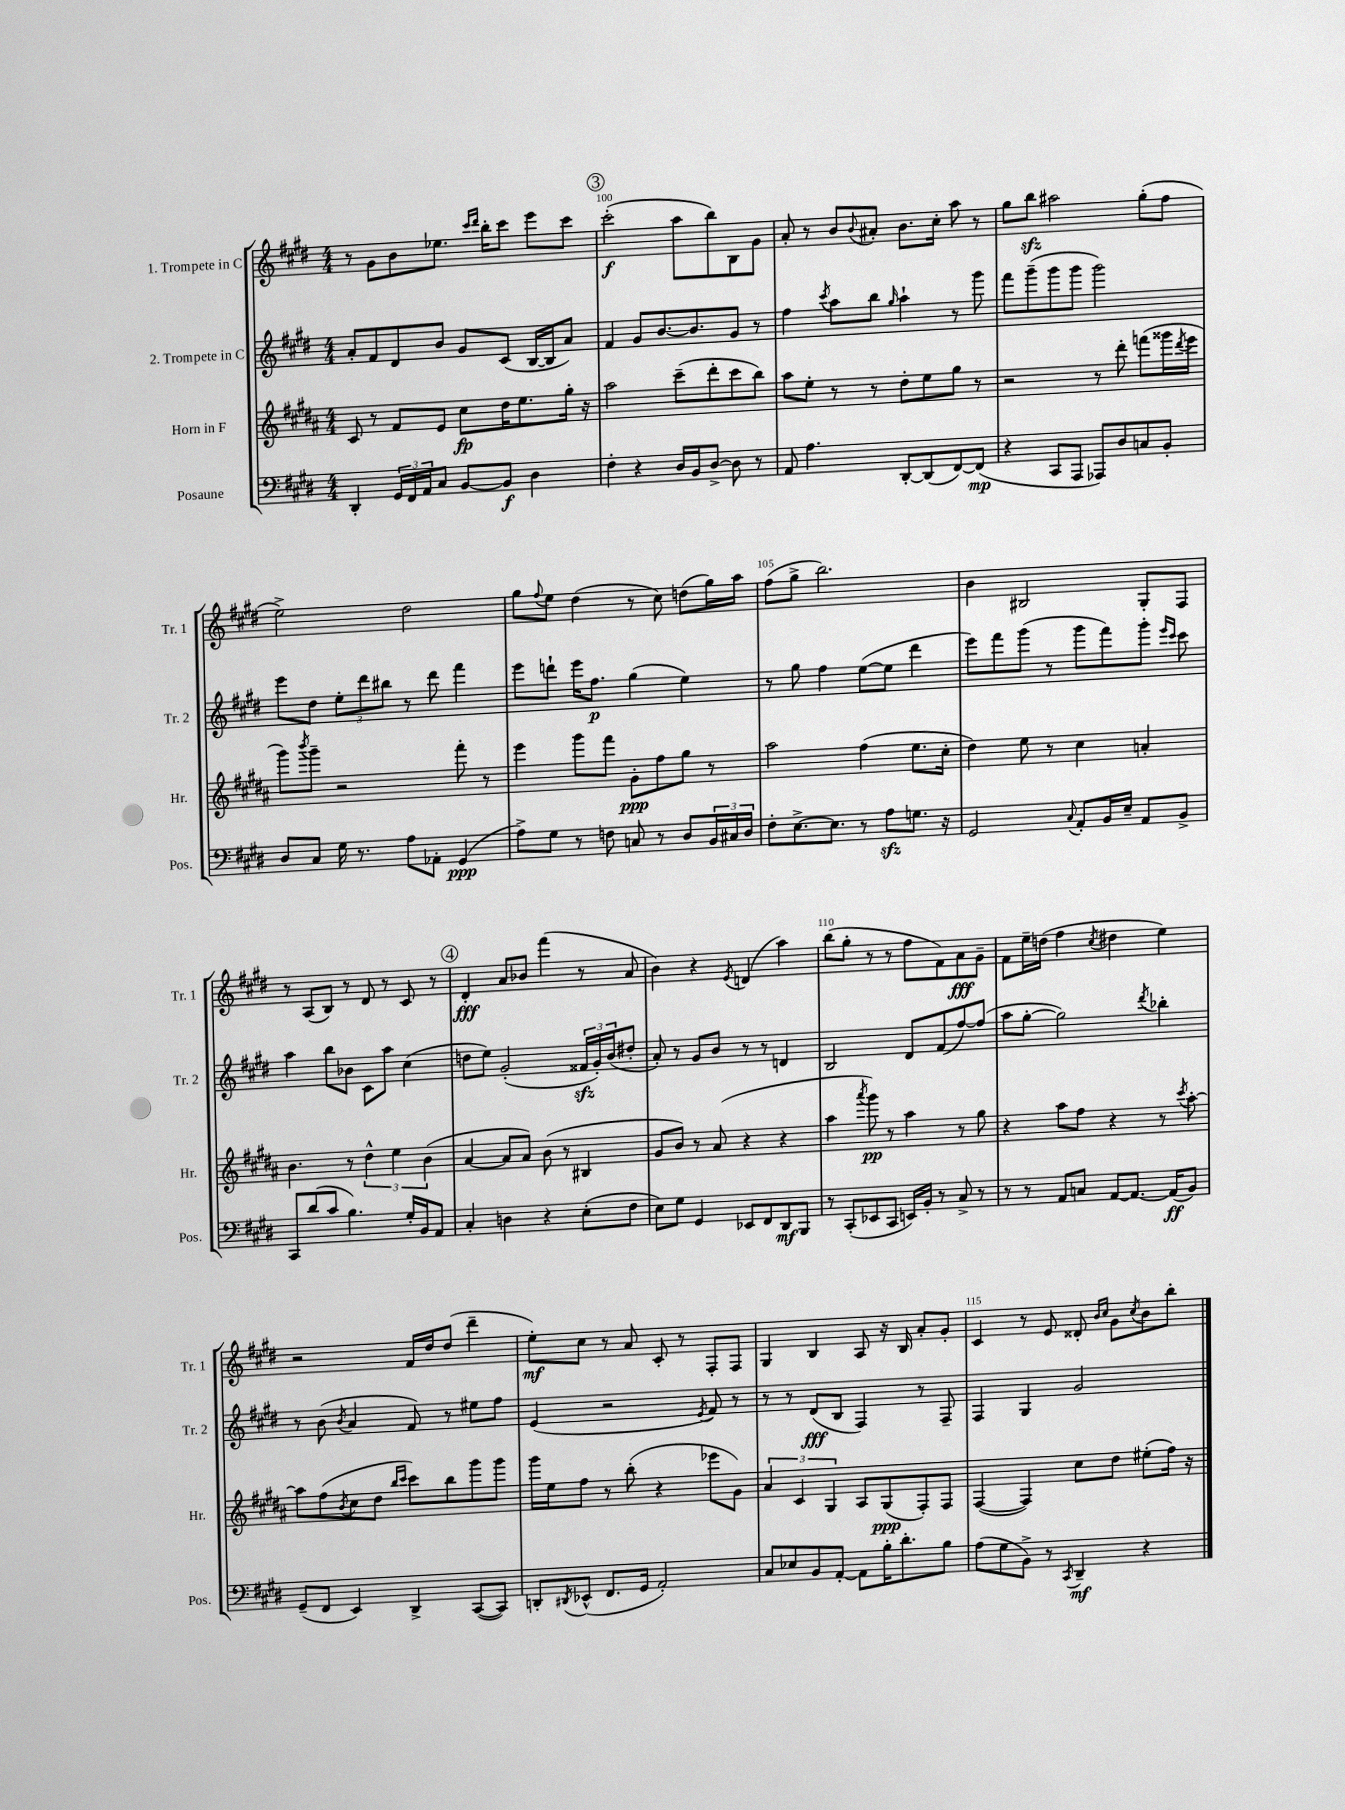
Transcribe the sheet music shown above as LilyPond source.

<<
\new StaffGroup <<
\new Staff = "s0" \with { instrumentName = "1. Trompete in C" shortInstrumentName = "Tr. 1" } {
    \clef treble \key e \major \numericTimeSignature \time 4/4
    r8 gis'8 b'8 ees''8. \grace { cis'''16 dis'''16 } b''16-. cis'''8 e'''8 cis'''8 |
    \mark \markup { \circle "3" } cis'''2-.\f( a''8 b''8) b8 gis'8 |
    a'8-. r8 b'8 \appoggiatura { b'8 } ais'8-. b'8. cis''16-. a''8 r8 |
    gis''8 b''8\sfz ais''2 gis''8-.( fis''8 |
    e''2->) dis''2 |
    gis''8 \appoggiatura { fis''8 } e''8 dis''4( r8 cis''8) d''8( gis''16) a''16 |
    fis''8( gis''8-> b''2.) |
    b'4 bis2 gis8-. fis8 |
    r8 a8( b8) r8 dis'8 r8 cis'8 r8 |
    \mark \markup { \circle "4" } dis'4-.\fff a'8 bes'8 fis'''4( r8 a'8 |
    b'4) r4 \acciaccatura { e'8 } d'4( a''4) |
    b''8( gis''8-. r8 r8 fis''8 fis'8) a'8\fff gis'8-- |
    fis'8 e''16-- d''16( fis''4 \acciaccatura { cis''8 } dis''4 e''4) |
    r2 fis'16 dis''16 dis''8( dis'''4-- |
    e''8-.\mf) cis''8 r8 a'8 cis'8-. r8 fis8-. fis8 |
    gis4 b4 a8 r16 b16 a'8-. gis'8-. |
    cis'4 r8 e'8 disis'8-. \grace { b'16 cis''16 } gis'8 \acciaccatura { cis''8 } b'8 b''8-. \bar "|." |
}
\new Staff = "s1" \with { instrumentName = "2. Trompete in C" shortInstrumentName = "Tr. 2" } {
    \clef treble \key e \major \numericTimeSignature \time 4/4
    a'8-. fis'8 dis'8 b'8 gis'8 cis'8( b16~ b16 a'8) |
    \mark \markup { \circle "3" } fis'4 gis'8 b'8.~ b'8. gis'8 r8 |
    fis''4 \acciaccatura { cis'''8 } a''8 b''8 \grace { gis''16 } a''4-! r8 gis'''8 |
    fis'''8 gis'''8--( gis'''8 gis'''8 gis'''2) |
    e'''8 dis''8 \tuplet 3/2 { e''8-. dis'''8 bis''8 } r8 dis'''8 fis'''4 |
    e'''8 d'''8-! e'''16 fis''8.\p gis''4( e''4) |
    r8 gis''8 fis''4 e''8~( e''8 dis'''4 |
    e'''8) fis'''8 gis'''8( r8 gis'''8 fis'''8) gis'''8-. \grace { e'''16 cis'''16 } cis'''8 |
    a''4 b''8 bes'8 cis'8 a''8 cis''4( |
    \mark \markup { \circle "4" } d''8 e''8) gis'2-.( \tuplet 3/2 { fisis'16\sfz gis'16-.) b'16( } dis''8-. |
    a'8-.) r8 gis'8 b'8 r8 r8 d'4 |
    b2 dis'8 fis'8( fis''8~) fis''8( |
    a''8 gis''8~-. gis''2) \acciaccatura { dis'''8 } bes''4-. |
    r8 b'8( \acciaccatura { b'8 } a'4 fis'8) r8 eis''8 fis''8 |
    e'4( r2 \acciaccatura { e'8 } fis'8) r8 |
    r8 r8 dis'8\fff( b8 fis4) r8 fis8-- |
    fis4 gis4 gis'2 \bar "|." |
}
\new Staff = "s2" \with { instrumentName = "Horn in F" shortInstrumentName = "Hr." } {
    \clef treble \key b \major \numericTimeSignature \time 4/4
    cis'8 r8 fis'8 e'8 cis''8\fp dis''16 e''8. gis''16-. r16 |
    \mark \markup { \circle "3" } ais''2 cis'''8--( dis'''8-. cis'''8 b''8) |
    ais''8 e''8-. r8 r8 dis''8-. e''8 gis''8 r8 |
    r2 r8 dis'''8-. f'''8( gisis'''16 \acciaccatura { dis'''8 } e'''16 |
    gis'''8) \acciaccatura { b'''8 } gis'''8-- r2 fis'''8-. r8 |
    e'''4 gis'''8 fis'''8 gis'8-.\ppp fis''8 gis''8 r8 |
    ais''2 fis''4( e''8. cis''16-. |
    dis''4) e''8 r8 cis''4 a'4-. |
    b'4. r8 \tuplet 3/2 { dis''4-^ e''4 b'4( } |
    \mark \markup { \circle "4" } ais'4~ ais'8 ais'8) b'8( r8 bis4 |
    gis'8 b'8) r8 ais'8( r4 r4 |
    ais''4 \acciaccatura { ais'''8 } gis'''8\pp) r8 ais''4 r8 gis''8 |
    r4 ais''8 fis''8 r4 r8 \acciaccatura { cis'''8 } ais''8~-. |
    ais''8 fis''8( \acciaccatura { b'8 } cis''8 dis''8 \grace { b''16 cis'''16 } cis'''8) b''8 gis'''8 gis'''8 |
    gis'''16 e''16 fis''8 r8 b''8-.( r4 ees'''8 gis'8) |
    \tuplet 3/2 { ais'4 cis'4 gis4 } ais8 gis8\ppp( fis8-.) fis8 |
    fis4~( fis4) cis''8 dis''8 eis''8-.( fis''16) r16 \bar "|." |
}
\new Staff = "s3" \with { instrumentName = "Posaune" shortInstrumentName = "Pos." } {
    \clef bass \key e \major \numericTimeSignature \time 4/4
    dis,4-. \tuplet 3/2 { gis,16 fis,16 a,16 } cis8 b,8~ b,8\f dis4 |
    \mark \markup { \circle "3" } fis4-. r4 dis16 b,16 dis8~-> dis8 r8 |
    a,8 a4. dis,8~-. dis,8( fis,8~) fis,8\mp( |
    r4 cis,8 a,,8 aes,,8) dis8 c8 b,8-. |
    dis8 cis8 gis16 r8. a8 aes,8-. gis,4\ppp( |
    a8->) gis8 r8 f8 c8 r8 dis8 \tuplet 3/2 { b,16 cis16 dis16 } |
    fis8-. e8.~-> e8. r8 a8\sfz g8. r16 |
    gis,2 \appoggiatura { cis8 } a,8-. b,16 e16-- a,8 b,8-> |
    cis,8 dis'8( cis'8 b4.) gis16-. b,16 a,8 |
    \mark \markup { \circle "4" } cis4-. d4 r4 e8-.( fis8 |
    e8) gis8 gis,4 ees,8 fis,8 dis,8\mf b,,8 |
    r8 cis,8-.( ees,8 cis,8 e,16) b,16-. r8 cis8-> r8 |
    r8 r8 a,8 c8 a,8~ a,8.~ a,16\ff( b,8) |
    gis,8--( fis,8 e,4) dis,4-> cis,8~( cis,8) |
    d,8-. \acciaccatura { dis,8 } ees,8-^( fis,8. gis,16 a,2-.) |
    cis8 ees8 b,8 a,8~-. a,8 b16-. dis'8.-. b8 |
    a8( gis8 b,8->) r8 \acciaccatura { cis,8 } dis,4--\mf r4 \bar "|." |
}
>>
>>
\layout { \context { \Score currentBarNumber = #99 \override BarNumber.break-visibility = ##(#f #t #t) barNumberVisibility = #(every-nth-bar-number-visible 5) } }
